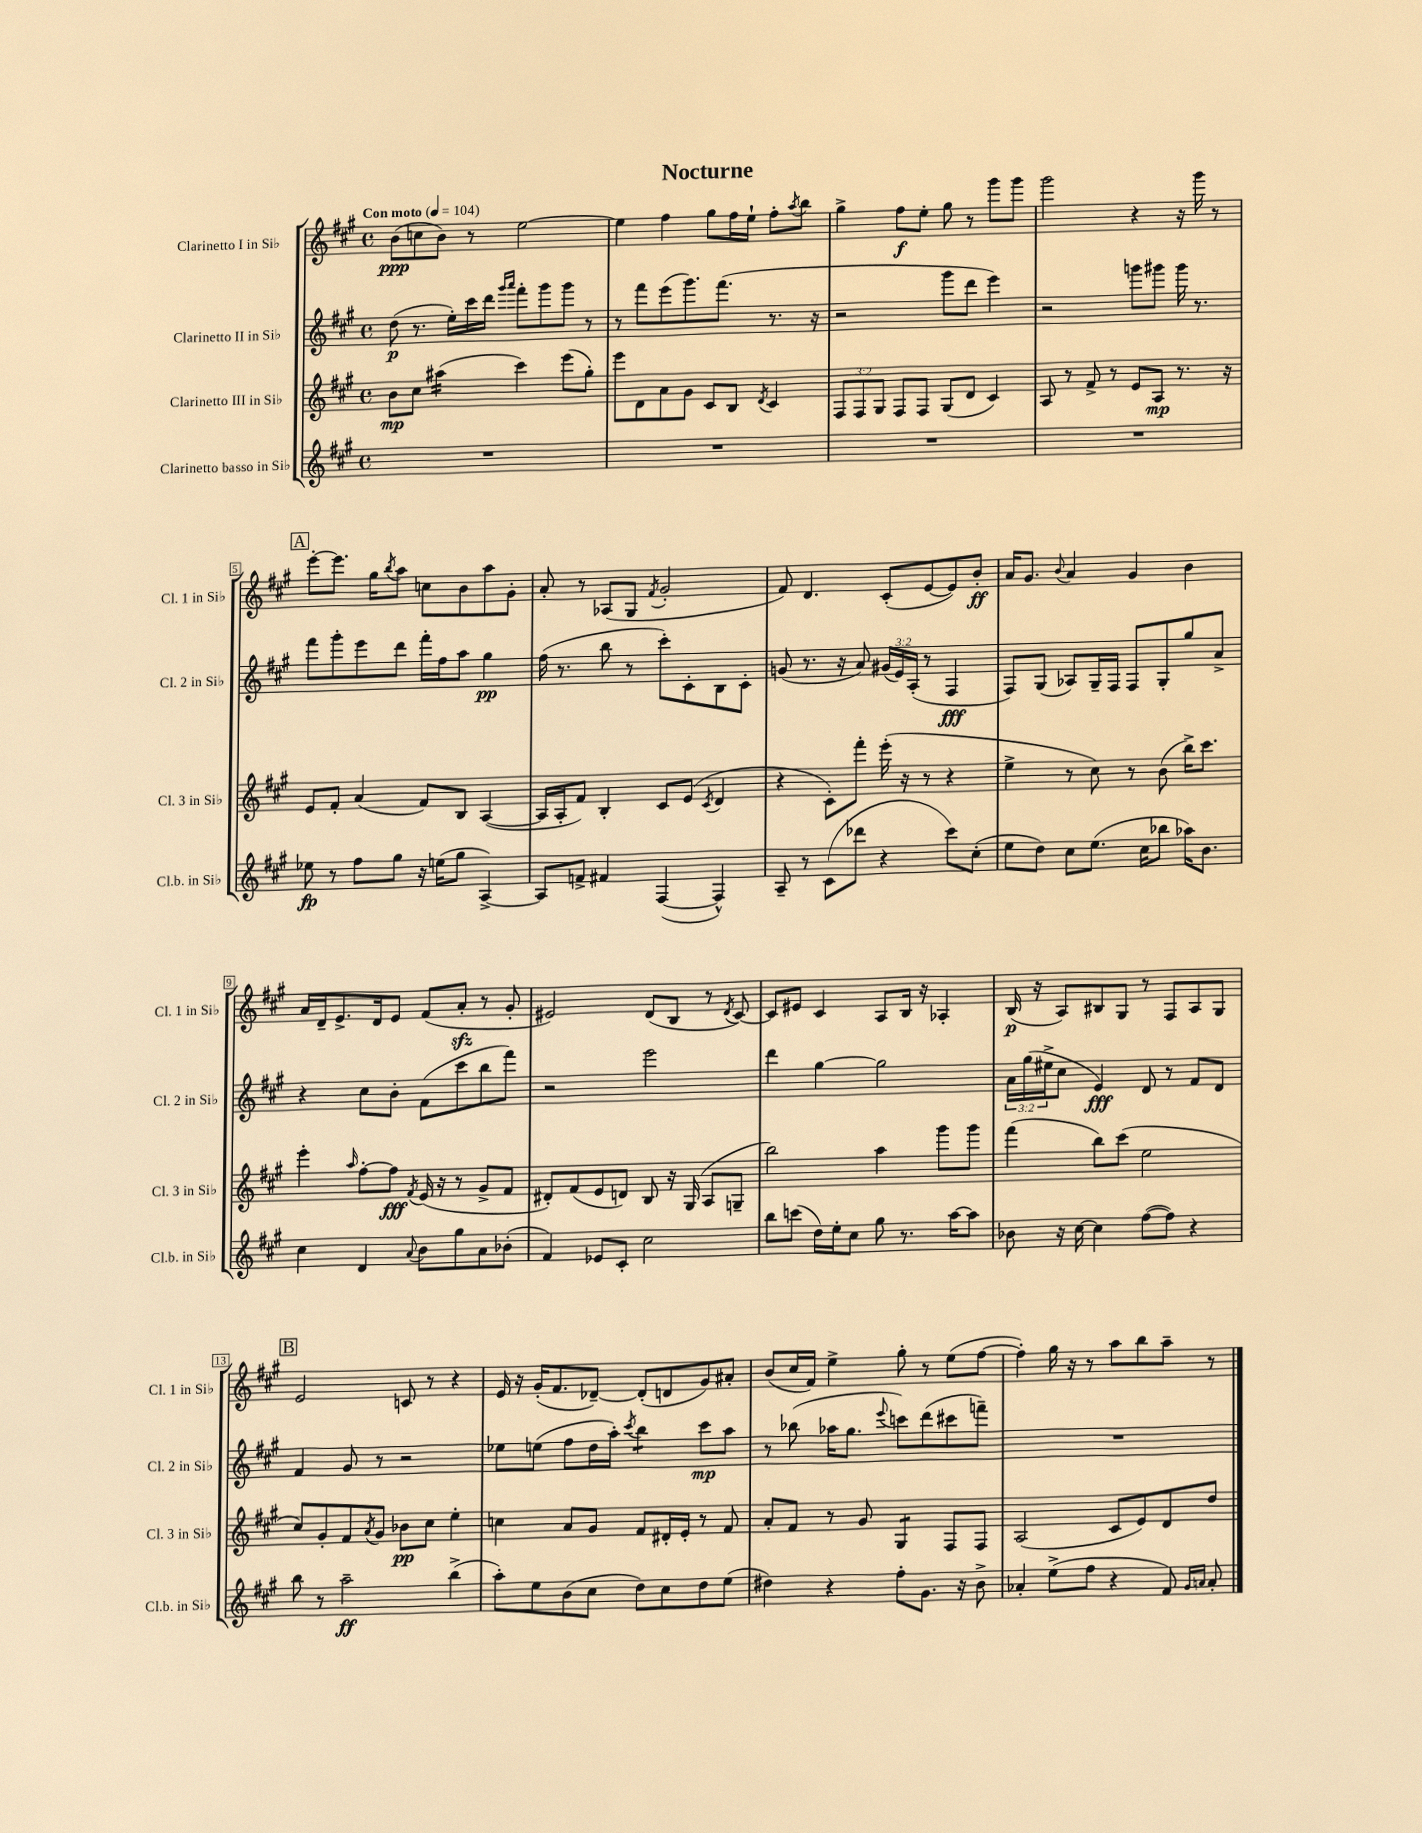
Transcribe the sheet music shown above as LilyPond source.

\header { title = "Nocturne" }
<<
\new StaffGroup <<
\new Staff = "s0" \with { instrumentName = "Clarinetto I in Sib" shortInstrumentName = "Cl. 1 in Sib" } {
    \clef treble \key a \major \defaultTimeSignature \time 4/4 \tempo "Con moto" 4 = 104
    b'8\ppp( c''8 b'8) r8 e''2~ |
    e''4 fis''4 gis''8 fis''16 e''16-! fis''8-. \acciaccatura { a''8 } b''8 |
    gis''4-> fis''8\f e''8-. gis''8 r8 gis'''8 gis'''8 |
    gis'''2 r4 r16 gis'''16 r8 |
    \mark \markup { \box "A" } e'''8~-. e'''8. gis''16 \acciaccatura { b''8 } a''8 c''8 b'8 a''8 gis'8-. |
    a'8-. r8 aes8( gis8 \acciaccatura { fis'8 } gis'2-. |
    fis'8) d'4. cis'8-.( e'8~ e'8) b'8-.\ff |
    a'16 gis'8. \appoggiatura { b'8 } a'4 gis'4 b'4 |
    a'16 d'16-- e'8.-> d'16 e'8 fis'8( a'8-.\sfz r8 gis'8-. |
    eis'2) d'8( b8 r8 \acciaccatura { d'8 } cis'8~) |
    cis'8 eis'8 cis'4 a8 b16 r16 aes4-. |
    b16\p( r16 a8) bis8 gis8 r8 fis8 a8 gis8 |
    \mark \markup { \box "B" } e'2 c'8 r8 r4 |
    e'16 r16 gis'16-.( fis'8. des'8~--) des'8-.( d'8 gis'8) ais'8-. |
    b'8( cis''16 fis'16) e''4-> gis''8-. r8 e''8( fis''8~ |
    fis''4-.) gis''16 r16 r8 a''8 b''8 a''8-- r8 \bar "|." |
}
\new Staff = "s1" \with { instrumentName = "Clarinetto II in Sib" shortInstrumentName = "Cl. 2 in Sib" } {
    \clef treble \key a \major \defaultTimeSignature \time 4/4 \override Staff.TupletNumber.text = #tuplet-number::calc-fraction-text
    d''8\p( r8. e''16-.) cis'''16 d'''16 \grace { gis'''16 a'''16 } fis'''8-. gis'''8 gis'''8 r8 |
    r8 fis'''8 e'''8( gis'''8.) fis'''8.( r8. r16 |
    r2 gis'''8 d'''8 e'''4) |
    r2 g'''8 gis'''8 gis'''16 r8. |
    \mark \markup { \box "A" } fis'''8 gis'''8-. e'''8 d'''8 fis'''16-. fis''16 a''8 gis''4\pp |
    fis''16( r8. b''8 r8 cis'''8-.) cis'8-. b8 cis'8-. |
    g'8( r8. r16 a'8) \tuplet 3/2 { gis'16( e'16) a16-.( } r8 fis4\fff |
    fis8) gis8( aes8) gis16-- fis16 fis8 gis8-. gis''8 a'8-> |
    r4 cis''8 b'8-. fis'8( cis'''8 b''8 fis'''8) |
    r2 e'''2 |
    d'''4 gis''4~ gis''2 |
    \tuplet 3/2 { a'16 gis''16( eis''16-> } cis''8 e'4\fff) d'8 r8 fis'8 d'8 |
    \mark \markup { \box "B" } fis'4 gis'8 r8 r2 |
    ees''8 e''8( fis''8 d''16 a''16-.) \acciaccatura { cis'''8 } b''4:8 cis'''8\mp a''8 |
    r8 bes''8( aes''16 gis''8. \appoggiatura { e'''8 } c'''8) d'''8( cis'''8 f'''8--) |
    R1 \bar "|." |
}
\new Staff = "s2" \with { instrumentName = "Clarinetto III in Sib" shortInstrumentName = "Cl. 3 in Sib" } {
    \clef treble \key a \major \defaultTimeSignature \time 4/4 \override Staff.TupletNumber.text = #tuplet-number::calc-fraction-text
    b'8\mp cis''8 ais''4:16( cis'''4) e'''8( gis''8-.) |
    e'''8 d'8 a'8 gis'8 cis'8 b8 \acciaccatura { d'8 } cis'4 |
    \tuplet 3/2 { fis8 fis8 gis8 } fis8 fis8 gis8( d'8 cis'4) |
    a8 r8 fis'8-> r8 e'8 a8\mp r8. r16 |
    \mark \markup { \box "A" } e'8 fis'8-. a'4( fis'8) b8 a4~( |
    a16 a16-. fis'8) b4-. cis'8 e'8( \acciaccatura { cis'8 } d'4 |
    r4 cis'8-.) fis'''8-. e'''16-.( r16 r8 r4 |
    e''4-> r8 cis''8) r8 b'8( b''16->) cis'''8. |
    e'''4-. \grace { a''16 } fis''8~-. fis''8\fff \acciaccatura { fis'8 } e'16( r16 r8 gis'8-> fis'8 |
    dis'8-.) fis'8( e'8 d'8) b8 r16 gis16( a8 g8-- |
    b''2) a''4 gis'''8 gis'''8 |
    fis'''4( b''8) cis'''8( e''2 |
    \mark \markup { \box "B" } cis''8) gis'8-. fis'8 \acciaccatura { a'8 } gis'8 bes'8\pp cis''8 e''4-. |
    c''4 a'8 gis'8 fis'8 dis'16-. e'16-. r8 fis'8 |
    a'8-. fis'8 r8 gis'8 gis4:8 fis8 fis8 |
    a2( cis'8 e'8) d'8 d''8 \bar "|." |
}
\new Staff = "s3" \with { instrumentName = "Clarinetto basso in Sib" shortInstrumentName = "Cl.b. in Sib" } {
    \clef treble \key a \major \defaultTimeSignature \time 4/4
    R1 |
    R1 |
    R1 |
    R1 |
    \mark \markup { \box "A" } ees''8\fp r8 fis''8 gis''8 r16 e''16( gis''8 a4~->) |
    a8 f'8-> fis'4 fis4~( fis4-^) |
    a8-- r8 cis'8( des'''8 r4 cis'''8) cis''8-.( |
    e''8 d''8) cis''8 e''8.( cis''16 bes''8 aes''16) b'8. |
    cis''4 d'4 \appoggiatura { a'8 } b'8 gis''8 a'8 bes'8-.( |
    fis'4) ees'8 cis'8-. cis''2 |
    b''8 c'''8( d''16) e''16-. cis''8 gis''8 r8. a''16~ a''8 |
    bes'8 r16 cis''16~ cis''4 fis''8~( fis''8) r4 |
    \mark \markup { \box "B" } b''8 r8 a''2--\ff b''4->( |
    a''8-.) e''8 b'8( cis''8 d''8) cis''8 d''8 e''8( |
    dis''4) r4 fis''8-. gis'8. r16 b'8-> |
    aes'4-. e''8->( fis''8 r4 fis'8) \grace { gis'16 a'16 } a'8-. \bar "|." |
}
>>
>>
\layout { \context { \Score \override BarNumber.stencil = #(make-stencil-boxer 0.1 0.3 ly:text-interface::print) } }
